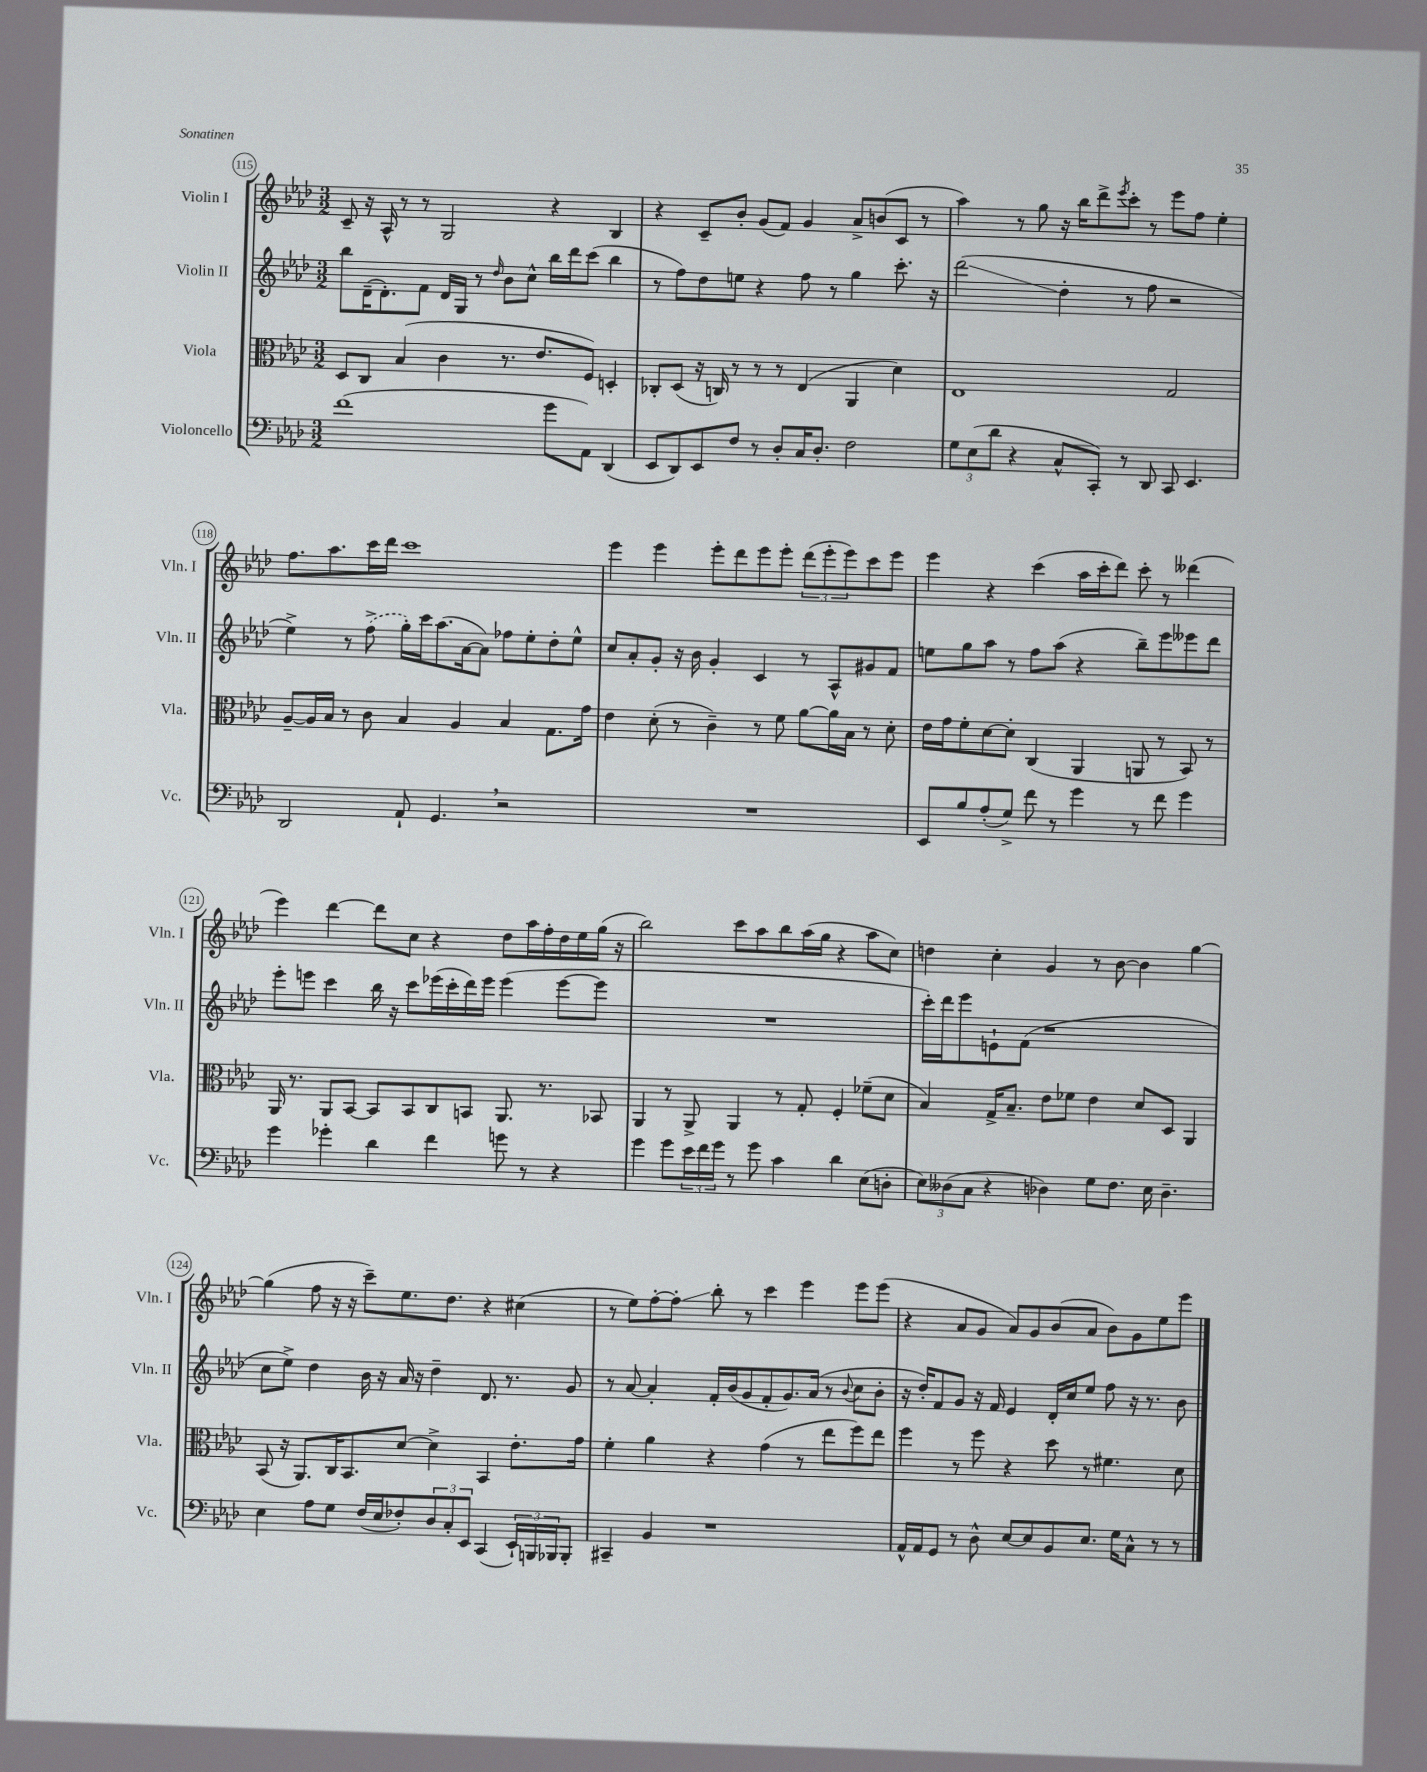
<<
\new StaffGroup <<
\new Staff = "s0" \with { instrumentName = "Violin I" shortInstrumentName = "Vln. I" } {
    \clef treble \key aes \major \numericTimeSignature \time 3/2
    c'8-- r16 aes16-^ r8 r8 g2 r4 bes4 |
    r4 c'8-- bes'8-. g'8( f'8) g'4 aes'8-> b'8( c'8 r8 |
    aes''4) r8 g''8 r16 bes''16 des'''8-> \acciaccatura { ees'''8 } c'''8-. r8 ees'''8 f''8 ees''4-. |
    f''8. aes''8. c'''16 des'''16 c'''1 |
    ees'''4 ees'''4 ees'''8-. des'''8 ees'''8 ees'''8-. \tuplet 3/2 { des'''8( ees'''8-. ees'''8) } c'''8 ees'''8 |
    ees'''4 r4 c'''4( aes''16 c'''16-. des'''8) c'''8-. r8 deses'''4( |
    ees'''4) des'''4~ des'''8 c''8 r4 des''8 aes''16 f''16-. des''16 ees''16 g''16( r16 |
    bes''2) c'''8 aes''8 bes''8 aes''16( g''16 r4 aes''8 c''8) |
    d''4 c''4-. g'4 r8 bes'8~ bes'4 g''4~ |
    g''4( f''8 r16 r16 c'''8--) ees''8. des''8. r4 cis''4( |
    r8 ees''8) f''8~-. f''8-.\glissando bes''8-. r8 c'''4 ees'''4 ees'''8 ees'''8( |
    r4 aes'8 g'8 aes'8) g'8 bes'8( aes'8 bes'8) g'8 ees''8 ees'''8 \bar "|." |
}
\new Staff = "s1" \with { instrumentName = "Violin II" shortInstrumentName = "Vln. II" } {
    \clef treble \key aes \major \numericTimeSignature \time 3/2
    bes''8 des'16--( des'8.-.) f'8 des'16 g16 r8 \grace { des''16 } bes'8 c''8-^ bes''16 des'''16 c'''8( bes''4 |
    r8 f''8) des''8 e''8 r4 f''8 r8 g''4 c'''8.-. r16 |
    des'''2\glissando( des''4-. r8 f''8 r2 |
    ees''4->) r8 \once \slurDashed f''8->( g''16-.) c'''16 aes''8.( aes'16~ aes'8) fes''8 ees''8-. des''8-. ees''8-^ |
    c''8 aes'8-. g'8-. r16 bes'16 g'4-. c'4 r8 aes8-^ gis'8 f'8 |
    e''8 g''8 aes''8 r8 f''8 aes''8( r4 bes''8--) ees'''8 eeses'''8 des'''8 |
    ees'''8-. e'''8 c'''4 bes''16 r16 c'''8 ees'''16( c'''16-. des'''16) ees'''16 ees'''4( ees'''8~ ees'''8 |
    R1. |
    c'''16-.) des'''16 ees'''8 e'8-! f'8( r1 |
    c''8 ees''8->) des''4 bes'16 r16 aes'16 r16 des''4-- des'8. r8. g'8 |
    r8 aes'8~ aes'4-. f'16-. bes'16( g'8 f'8-. g'8.) aes'16( r8 \appoggiatura { bes'8 } c''8 bes'8-. |
    r16 des''16-.) f'8 g'8 r16 f'16 ees'4 des'16-. c''16 ees''8 f''8 r16 r8. bes'8 \bar "|." |
}
\new Staff = "s2" \with { instrumentName = "Viola" shortInstrumentName = "Vla." } {
    \clef alto \key aes \major \numericTimeSignature \time 3/2
    des8 c8 bes4( c'4 r8. ees'8. f8) d4-. |
    ces8-. des8( r16 c16) r8 r8 r8 ees4( aes,4 des'4) |
    ees1 g2 |
    aes8~-- aes16 bes16 r8 c'8 bes4 aes4 bes4 g8. g'16 |
    ees'4 des'8-.( r8 c'4--) r8 f'8 aes'8~ aes'16 bes16 r8 des'8-. |
    ees'16 g'16 f'8-. des'8~ des'8-. c4( aes,4 a,8 r8 bes,8) r8 |
    aes,16 r8. aes,8 bes,8~ bes,8 bes,8 c8 b,8 aes,8. r8. bes,8 |
    aes,4 r8 aes,8-> aes,4 r8 g8-. f4-. fes'8--( des'8 |
    bes4) g16-> bes8.-- ees'8 fes'8 ees'4 des'8 des8 aes,4 |
    bes,8( r16 aes,8.) c16 bes,8. des'8~ des'4-> bes,4 ees'8.-. g'16 |
    f'4-. aes'4 r4 g'4( r8 ees''8 f''8) ees''8 |
    f''4 r8 f''8 r4 des''8 r8 fis'4. des'8 \bar "|." |
}
\new Staff = "s3" \with { instrumentName = "Violoncello" shortInstrumentName = "Vc." } {
    \clef bass \key aes \major \numericTimeSignature \time 3/2
    f'1( g'8 aes,8) des,4( |
    ees,8 des,8) ees,8 f8 r8 des8-. c16 des8.-. f2 |
    \tuplet 3/2 { g8 ees8( des'8 } r4 c8-^ c,8-.) r8 des,8 c,8 ees,4. |
    des,2 aes,8-! g,4. \breathe r2 |
    R1. |
    ees,8 bes8 aes8-.( g8->) f'8 r8 g'4 r8 f'8 g'4 |
    g'4 ges'4-. des'4 f'4 g'8 r8 r4 |
    g'4 g'8 \tuplet 3/2 { ees'16 f'16 g'16 } r8 g'8 c'4 des'4 ees8( d8-. |
    \tuplet 3/2 { ees8) deses8( c8 } r4 des4) g8 f8. ees16 des4.-- |
    ees4 aes8 g8 f16( ees16 fes8-.) \tuplet 3/2 { des8 c8-. ees,8 } c,4( \tuplet 3/2 { ees,16-!) b,,16 bes,,16 } bes,,8-. |
    cis,4-- bes,4 r1 |
    aes,16-^ aes,16 g,8 r8 des8-^ ees8~ ees8 bes,8 ees8. g16 c8-^ r8 r8 \bar "|." |
}
>>
>>
\layout { \context { \Score currentBarNumber = #115 \override BarNumber.stencil = #(make-stencil-circler 0.1 0.3 ly:text-interface::print) } }
